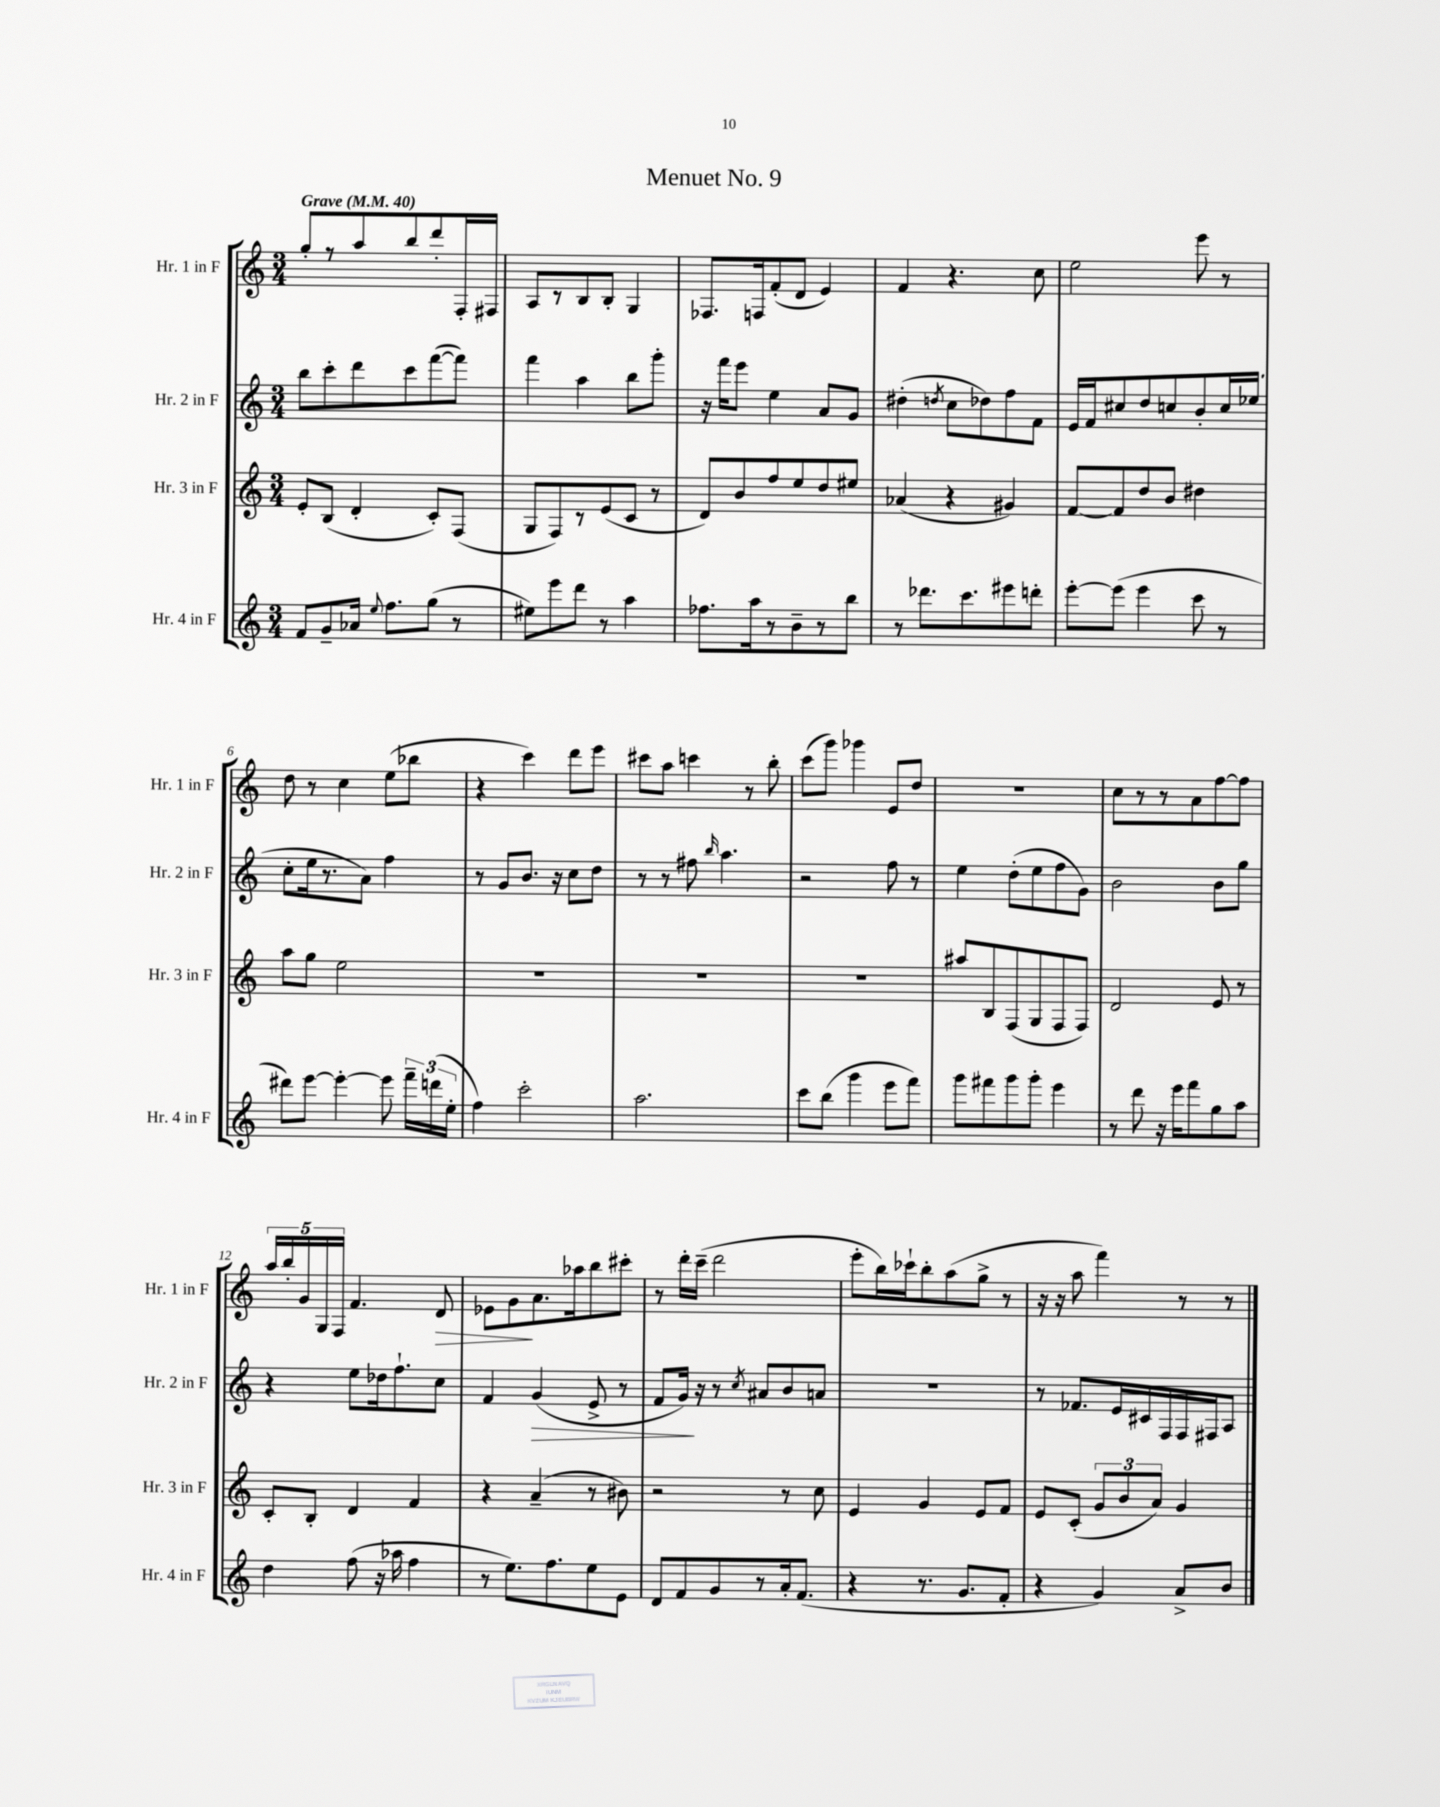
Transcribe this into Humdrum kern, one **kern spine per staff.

**kern	**kern	**kern	**kern
*staff4	*staff3	*staff2	*staff1
*clefG2	*clefG2	*clefG2	*clefG2
*k[]	*k[]	*k[]	*k[]
*M3/4	*M3/4	*M3/4	*M3/4
*MM40	*MM40	*MM40	*MM40
8f	8e'	8bb	8gg'
8g~	(8B	8ccc'	8r
16a-	4d'	8ddd	8aa
8qqee	.	.	.
8.ff	.	.	.
.	.	8ccc	8bb
(8gg	8c')	([8fff	8ddd'
8r	(8F	8fff])	16F'
.	.	.	16F#
=	=	=	=
8ee#)	8G	4fff	8A
8eee	8F)	.	8r
8ddd	8r	4aa	8B
8r	(8e	.	8B'
4aa	8c	8bb	4G
.	8r	8ggg'	.
=	=	=	=
8.ff-	8d)	16r	8.F-
.	.	16fff	.
.	8b	8eee	.
16aa	.	.	16F
8r	8ff	4ee	(8f'
8b~	8ee	.	8d
8r	8dd	8a	4e)
8bb	8ee#	8g	.
=	=	=	=
8r	(4a-	(4dd#'	4f
8.ddd-	.	.	.
.	.	8qdd	.
.	4r	8cc	4.r
8.ccc	.	.	.
.	.	8dd-)	.
8eee#	4g#)	8ff	.
8ddd'	.	8f	8cc
=	=	=	=
[8eee'	[8f	16e	2ee
.	.	16f	.
(8eee]	8f]	8cc#	.
4eee	8dd	8dd	.
.	8b	8cc	.
8ccc	4dd#	8b'	8eee
8r	.	16cc	8r
.	.	(16ee-	.
=	=	=	=
8ddd#)	8aa	8cc'	8dd
[8eee	8gg	16ee	8r
.	.	8.r	.
4eee'_	2ee	.	4cc
.	.	8a)	.
8eee]	.	4ff	(8ee
24fff~	.	.	8bb-
(24ddd	.	.	.
24ee'	.	.	.
=	=	=	=
4ff)	2.r	8r	4r
.	.	8g	.
2ccc'	.	8.b	4ccc)
.	.	16r	.
.	.	8cc	8ddd
.	.	8dd	8eee
=	=	=	=
2.aa	2.r	8r	8ccc#
.	.	8r	8aa
.	.	8ff#	4ccc
.	.	16qqbb	.
.	.	4.aa	.
.	.	.	8r
.	.	.	8bb'
=	=	=	=
8ccc	2.r	2r	(8ccc
(8bb	.	.	8ggg)
4ggg	.	.	4ggg-
8eee	.	8ff	8e
8fff)	.	8r	8dd
=	=	=	=
8ggg	8aa#	4ee	2.r
8fff#	8B	.	.
8ggg	(8F	(8dd'	.
8ggg'	8G	8ee	.
4eee	8F	8ff	.
.	8F)	8g)	.
=	=	=	=
8r	2d	2b	8cc
8ddd	.	.	8r
16r	.	.	8r
16eee	.	.	.
8fff	.	.	8a
8gg	8e	8b	[8ff
8aa	8r	8gg	8ff]
=	=	=	=
4dd	8c'	4r	20aa
.	.	.	20bb'
.	.	.	20g
.	8B'	.	.
.	.	.	20G
.	.	.	20F
(8ff	4d	8ee	4.f
16r	.	16dd-	.
16aa-	.	8.ff`	.
4ff	4f	.	.
.	.	8cc	8d
=	=	=	=
8r	4r	4f	8e-
8.ee)	.	.	8g
.	(4a~	(4g	8.a
8.ff	.	.	.
.	.	.	16aa-
8ee	8r	8e^	8bb
8e	8b#)	8r	8ccc#'
=	=	=	=
8d	2r	8f	8r
8f	.	16g)	16ddd'
.	.	16r	(16ccc~
8g	.	8r	2ddd
.	.	8qcc	.
8r	.	8a#	.
16a'	8r	8b	.
(8.f	.	.	.
.	8cc	8a	.
=	=	=	=
4r	4e	2.r	8eee'
.	.	.	16bb)
.	.	.	16ccc-`
8.r	4g	.	8bb'
.	.	.	(8aa
8.g	.	.	.
.	8e	.	8gg^
8f'	8f	.	8r
=	=	=	=
4r	8e	8r	16r
.	.	.	16r
.	(8c'	8.f-	8aa
4g)	12g	.	4fff)
.	.	16e	.
.	12b	.	.
.	.	16c#	.
.	12a)	.	.
.	.	16F	.
8a^	4g	16F	8r
.	.	16F#	.
8b	.	8A	8r
==	==	==	==
*-	*-	*-	*-
